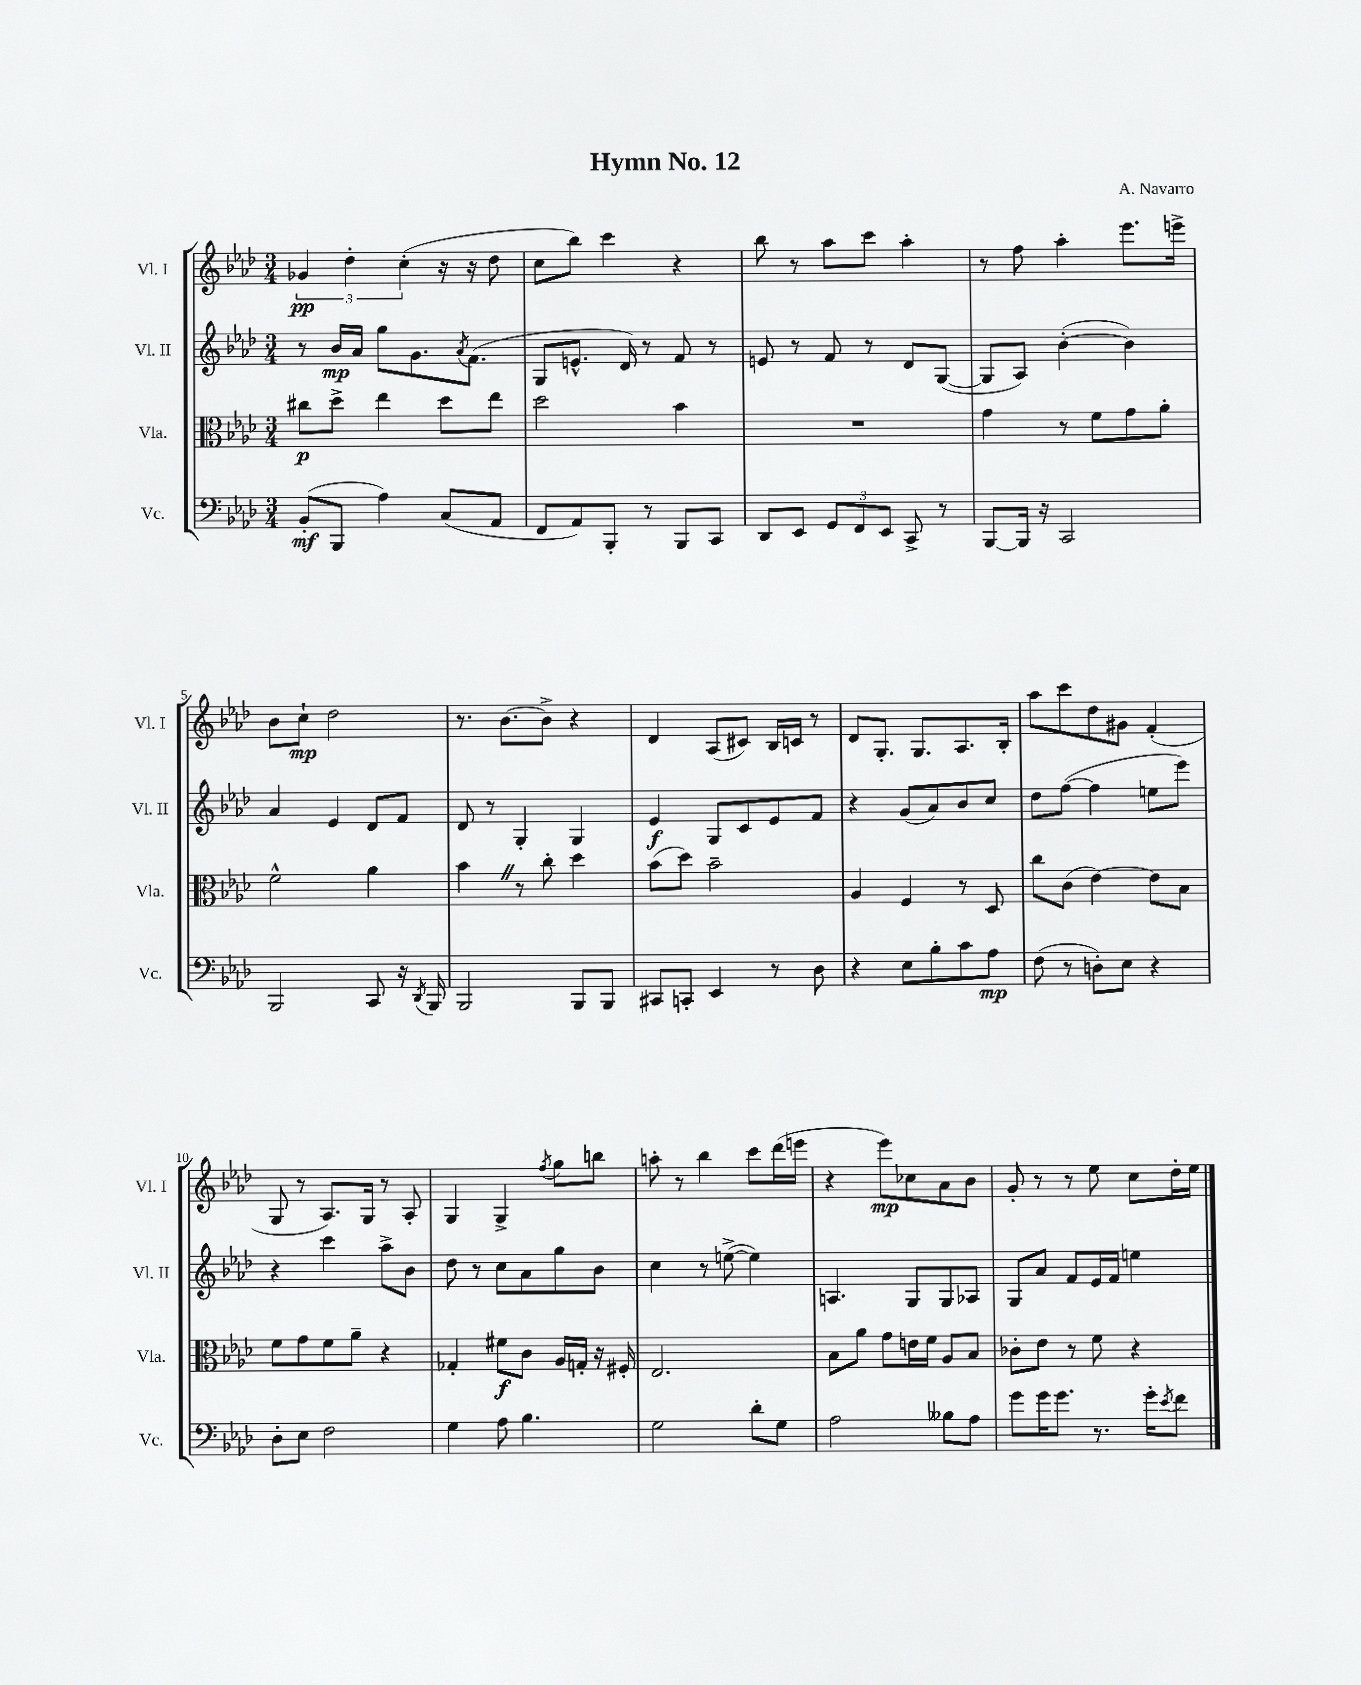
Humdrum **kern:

**kern	**kern	**kern	**kern
*staff4	*staff3	*staff2	*staff1
*clefF4	*clefC3	*clefG2	*clefG2
*k[b-e-a-d-]	*k[b-e-a-d-]	*k[b-e-a-d-]	*k[b-e-a-d-]
*M3/4	*M3/4	*M3/4	*M3/4
(8BB-'	8cc#	8r	6g-
8BBB-	8dd-^	16b-	.
.	.	.	6dd-'
.	.	16a-	.
4A-)	4ee-	8gg	.
.	.	.	(6cc'
.	.	8.g	.
(8C	8dd-	.	16r
.	.	8qa-	.
.	.	(8.f	16r
8AA-	8ee-	.	8dd-
=	=	=	=
8FF	2dd-	8G	8cc
8AA-)	.	8.e^^	8bb-)
8BBB-'	.	.	4ccc
.	.	16d-)	.
8r	.	8r	.
8BBB-	4b-	8f	4r
8CC	.	8r	.
=	=	=	=
8DD-	2.r	8e	8bb-
8EE-	.	8r	8r
12GG	.	8f	8aa-
12FF	.	.	.
.	.	8r	8ccc
12EE-	.	.	.
8CC^	.	8d-	4aa-'
8r	.	([8G	.
=	=	=	=
[8BBB-	4g	8G]	8r
16BBB-]	.	8A-)	8ff
16r	.	.	.
2CC	8r	([4b-'	4aa-'
.	8f	.	.
.	8g	4b-])	8.eee-
.	8a-'	.	.
.	.	.	16eee^
=	=	=	=
2BBB-	2f^^	4a-	8b-
.	.	.	8cc`
.	.	4e-	2dd-
8CC	4a-	8d-	.
16r	.	8f	.
8qDD-	.	.	.
16BBB-	.	.	.
=	=	=	=
2BBB-	4b-	8d-	8.r
.	.	8r	.
.	.	.	[8.b-
.	8r	4G'	.
.	8cc'	.	8b-^]
8BBB-	4dd-	4G	4r
8BBB-	.	.	.
=	=	=	=
8CC#	(8b-	4e-	4d-
8CC'	8dd-)	.	.
4EE-	2b-~	8G	(8A-
.	.	8c	8c#)
8r	.	8e-	16B-
.	.	.	16c
8D-	.	8f	8r
=	=	=	=
4r	4A-	4r	8d-
.	.	.	8.G'
8E-	4F	(8g	.
.	.	.	8.G
8B-'	.	8a-)	.
8c	8r	8b-	8.A-
8A-	8D-	8cc	.
.	.	.	16B-'
=	=	=	=
(8F	8cc	8dd-	8aa-
8r	(8c	([8ff	8ccc
8D')	[4e-)	4ff]	8dd-
8E-	.	.	8g#
4r	8e-]	8ee	(4f'
.	8B-	8eee-)	.
=	=	=	=
8D-'	8f	4r	8G
8E-	8g	.	8r
2F	8f	4ccc	8.A-)
.	8a-~	.	.
.	.	.	16G
.	4r	8aa-^	8r
.	.	8b-	8A-'
=	=	=	=
4G	4G-'	8dd-	4G
.	.	8r	.
8A-	8f#	8cc	4G^
4.B-	8c	8a-	.
.	.	.	8qff
.	16A-	8gg	8gg
.	16G'	.	.
.	16r	8b-	8bb
.	16F#'	.	.
=	=	=	=
2G	2.E-	4cc	8aa'
.	.	.	8r
.	.	8r	4bb-
.	.	([8ee^	.
8d-'	.	4ee])	8ccc
8G	.	.	(16ddd-
.	.	.	16eee
=	=	=	=
2A-	8B-	4.A	4r
.	8a-	.	.
.	8g	.	8eee-)
.	16e	8G	8cc-
.	16f	.	.
8B--	8A-	8G	8a-
8A-	8B-	8A-	8b-
=	=	=	=
8g	8c-'	8G	8g'
16g	8e-	8a-	8r
8.g	.	.	.
.	8r	8f	8r
8.r	8f	16e-	8ee-
.	.	16f	.
.	4r	4ee	8cc
16g'	.	.	.
8qe-	.	.	.
8f	.	.	16dd-'
.	.	.	16ee-
==	==	==	==
*-	*-	*-	*-
